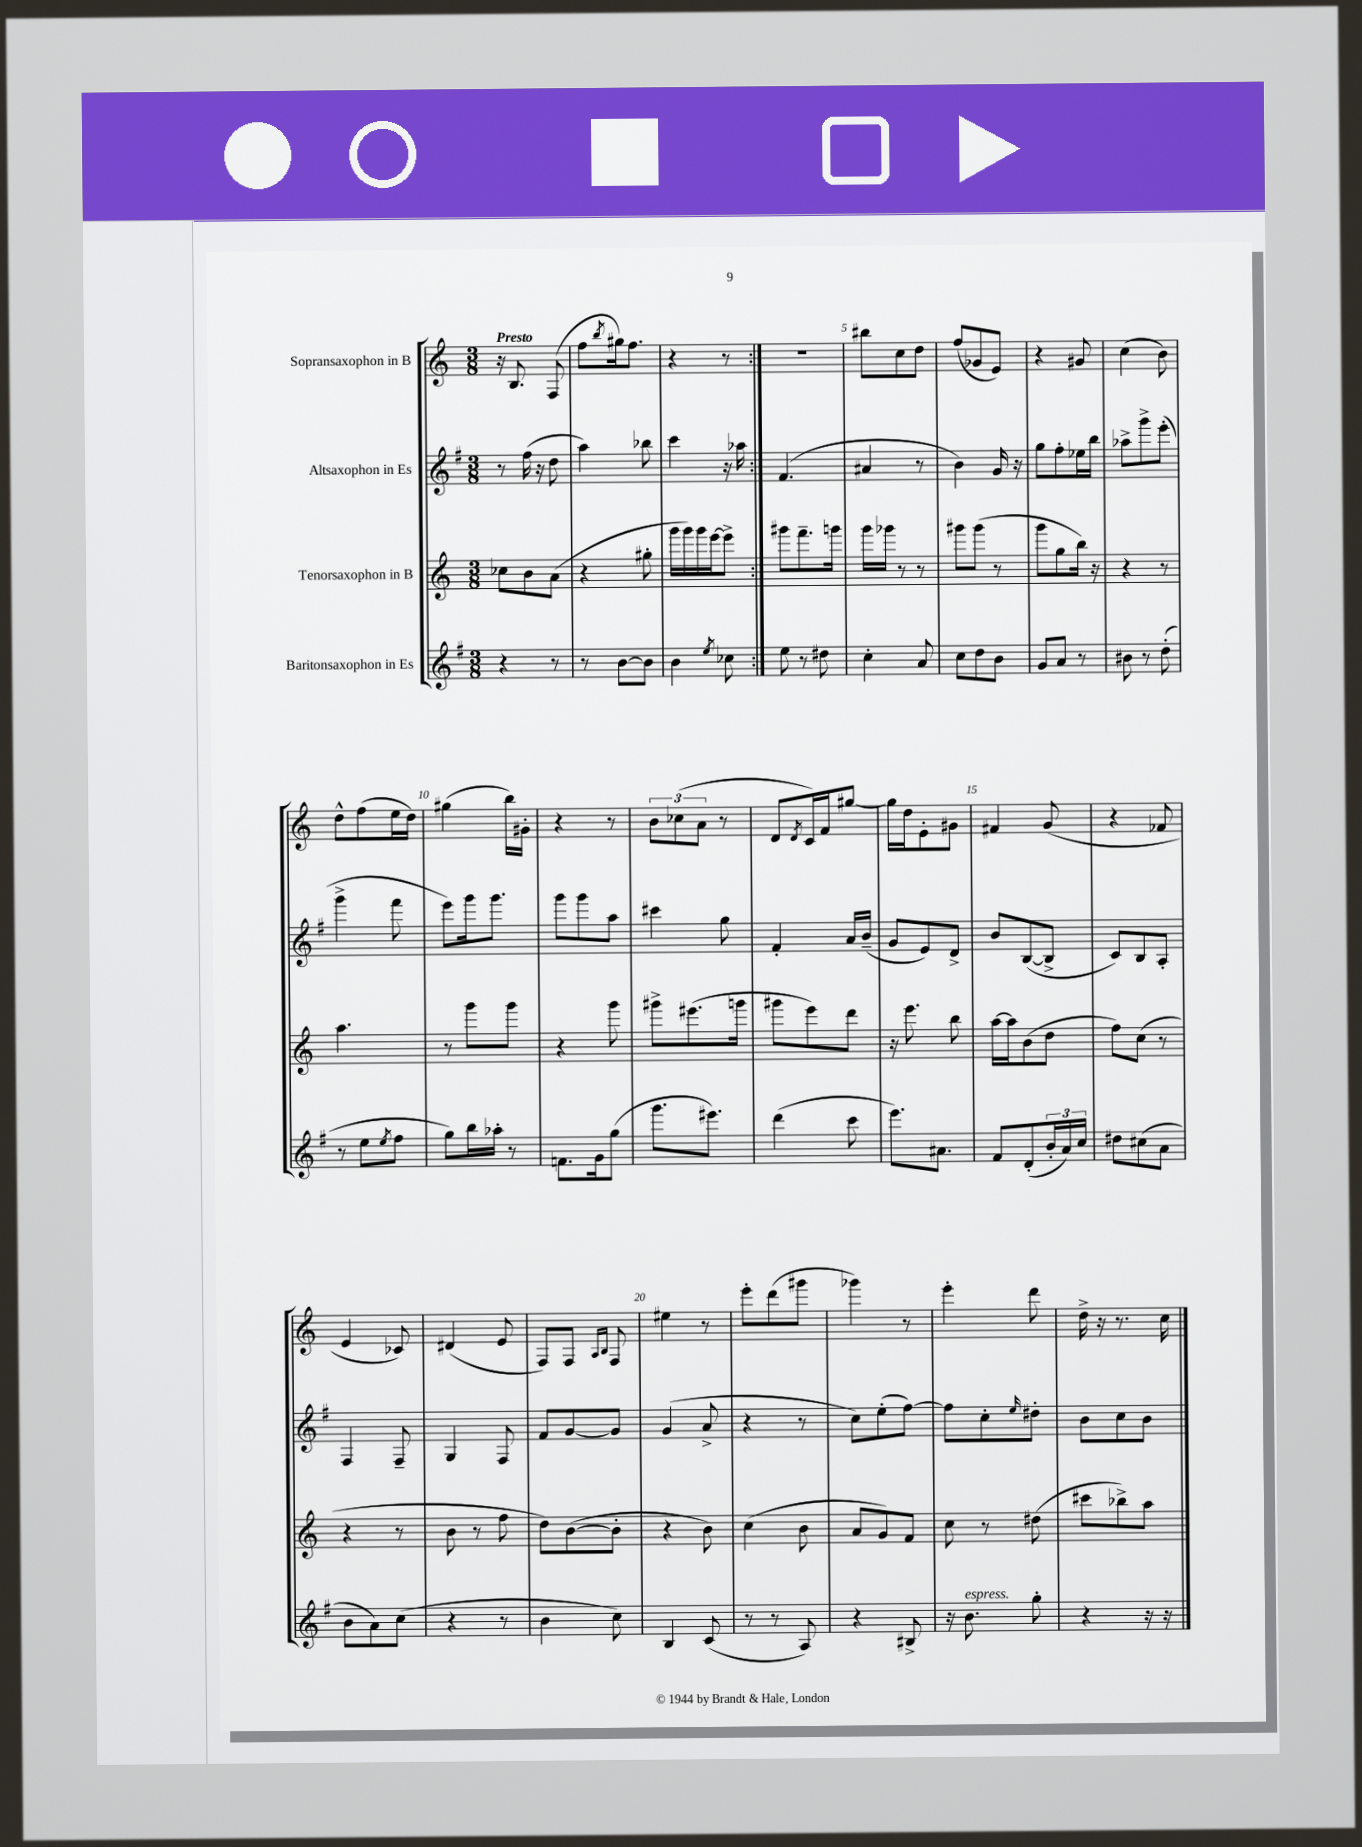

**kern	**kern	**kern	**kern
*staff4	*staff3	*staff2	*staff1
*clefG2	*clefG2	*clefG2	*clefG2
*k[f#]	*k[]	*k[f#]	*k[]
*M3/8	*M3/8	*M3/8	*M3/8
4r	8cc-\L	8r	16r
.	.	.	8.B/
.	8b\	(16ff#\	.
.	.	16r	.
8r	(8a\J	8dd\	(8F/
=	=	=	=
8r	4r	4aa\)	8ff\L
.	.	.	8qbb/
[8b\L	.	.	16gg#\k)
.	.	.	8.ff\J
8b\]J	8gg#'\	8bb-\	.
=	=	=	=
4b\	16ggg\LL	4ccc\	4r
.	16ggg\)	.	.
.	16ggg\	.	.
.	[16eee\J	.	.
8qee/	.	.	.
8cc-\	8eee^\]J	16r	8r
.	.	16aa-\	.
=:|!	=:|!	=:|!	=:|!
8ee\	8ggg#\L	(4.f#/	4.r
8r	8.fff~\	.	.
8dd#\	.	.	.
.	16ggg\Jk	.	.
=	=	=	=
4cc'\	16ggg\LL	4a#/	8bb#\L
.	16ggg-\JJ	.	.
.	8r	.	8cc\
8a/	8r	8r	8dd\J
=	=	=	=
8cc\L	8ggg#\L	4b\)	(8ff/L
8dd\	(8ggg#\J	.	8g-/
8b\J	8r	16g/	8e/J)
.	.	16r	.
=	=	=	=
8g/L	8ggg\L	8gg\L	4r
8a/J	8gg\	8ff#'\	.
8r	16bb\Jk)	16ee-\L	8g#/
.	16r	16bb\JJ	.
=	=	=	=
8b#\	4r	8aa-^\L	(4cc\
8r	.	8ggg^\	.
(8dd'\	8r	(8eee'\J	8b\)
=	=	=	=
8r	4.aa\	4ggg^\	8dd^^\L
8ee\L	.	.	(8ff\
8qee/	.	.	.
8ff#\J	.	8fff#\	16ee\L
.	.	.	16dd\JJ)
=	=	=	=
8gg\L)	8r	8eee\L)	(4gg#\
16bb\L	8ggg\L	16ggg\k	.
16aa-'\JJ	.	8.ggg\J	.
8r	8ggg\J	.	16bb\LL)
.	.	.	16g#'\JJ
=	=	=	=
8.f\L	4r	8ggg\L	4r
.	.	8ggg\	.
16g\k	.	.	.
(8gg\J	8ggg\	8aa\J	8r
=	=	=	=
8.ggg\L	8ggg#^\L	4ccc#\	12b\L
.	.	.	(12cc-\
.	(8.eee#\	.	.
.	.	.	12a\J
8.eee#\J)	.	.	.
.	.	8gg\	8r
.	16ggg\Jk	.	.
=	=	=	=
(4ddd\	8ggg#\L	4f#'/	8d/L
.	.	.	8qd/
.	8eee\)	.	16c/L)
.	.	.	16f/J
8ccc\	8ddd\J	16a/LL	[8gg#/J
.	.	(16b~/JJ	.
=	=	=	=
8.eee\L)	16r	8g/L	16gg#\]LL
.	8.eee\	.	16dd\J
.	.	8e/)	8e'\
8.a#\J	.	.	.
.	8bb\	8d^/J	8g#\J
=	=	=	=
8f#/L	[16aa\LL	8b/L	4f#/
.	16aa\]J	.	.
(8d'/	(8b\	([8B/	.
24b'/L	8dd\J	8B^/]J	(8g/
24a/)	.	.	.
24cc/JJ	.	.	.
=	=	=	=
8dd#\L	8ff\L)	8c/L)	4r
(8cc#\	(8cc\J	8B/	.
8a\J	8r	8A'/J	8f-/
=	=	=	=
8b\L	4r	4F#/	4e/
8a\)	.	.	.
(8cc\J	8r	8F#~/	8c-/)
=	=	=	=
4r	8b\	4G/	(4d#/
.	8r	.	.
8r	8ff\	8F#/	8e/
=	=	=	=
4b\	8dd\L)	8f#/L	8F/L)
.	([8b\	[8g/	8F/J
.	.	.	16qqA/LL
.	.	.	16qqB/JJ
8cc\)	8b'\]J	8g/]J	8F/
=	=	=	=
4B/	4r	(4g/	4ee#\
(8c/	8b\)	8a^/	8r
=	=	=	=
8r	(4cc\	4r	8eee'\L
8r	.	.	(8ddd\
8A/)	8b\	8r	8ggg#\J
=	=	=	=
4r	8a/L	8cc\L)	4ggg-\)
.	8g/)	(8ee'\	.
8B#^/	8f/J	[8ff#\J)	8r
=	=	=	=
16r	8cc\	8ff#\]L	4eee'\
8.b\	.	.	.
.	8r	8cc'\	.
.	.	16qqee/	.
8gg'\	(8dd#\	8dd#'\J	8ddd\
=	=	=	=
4r	8ccc#\L	8b\L	16dd^\
.	.	.	16r
.	8bb-^\)	8cc\	8.r
16r	8aa\J	8b\J	.
16r	.	.	16cc\
==	==	==	==
*-	*-	*-	*-
